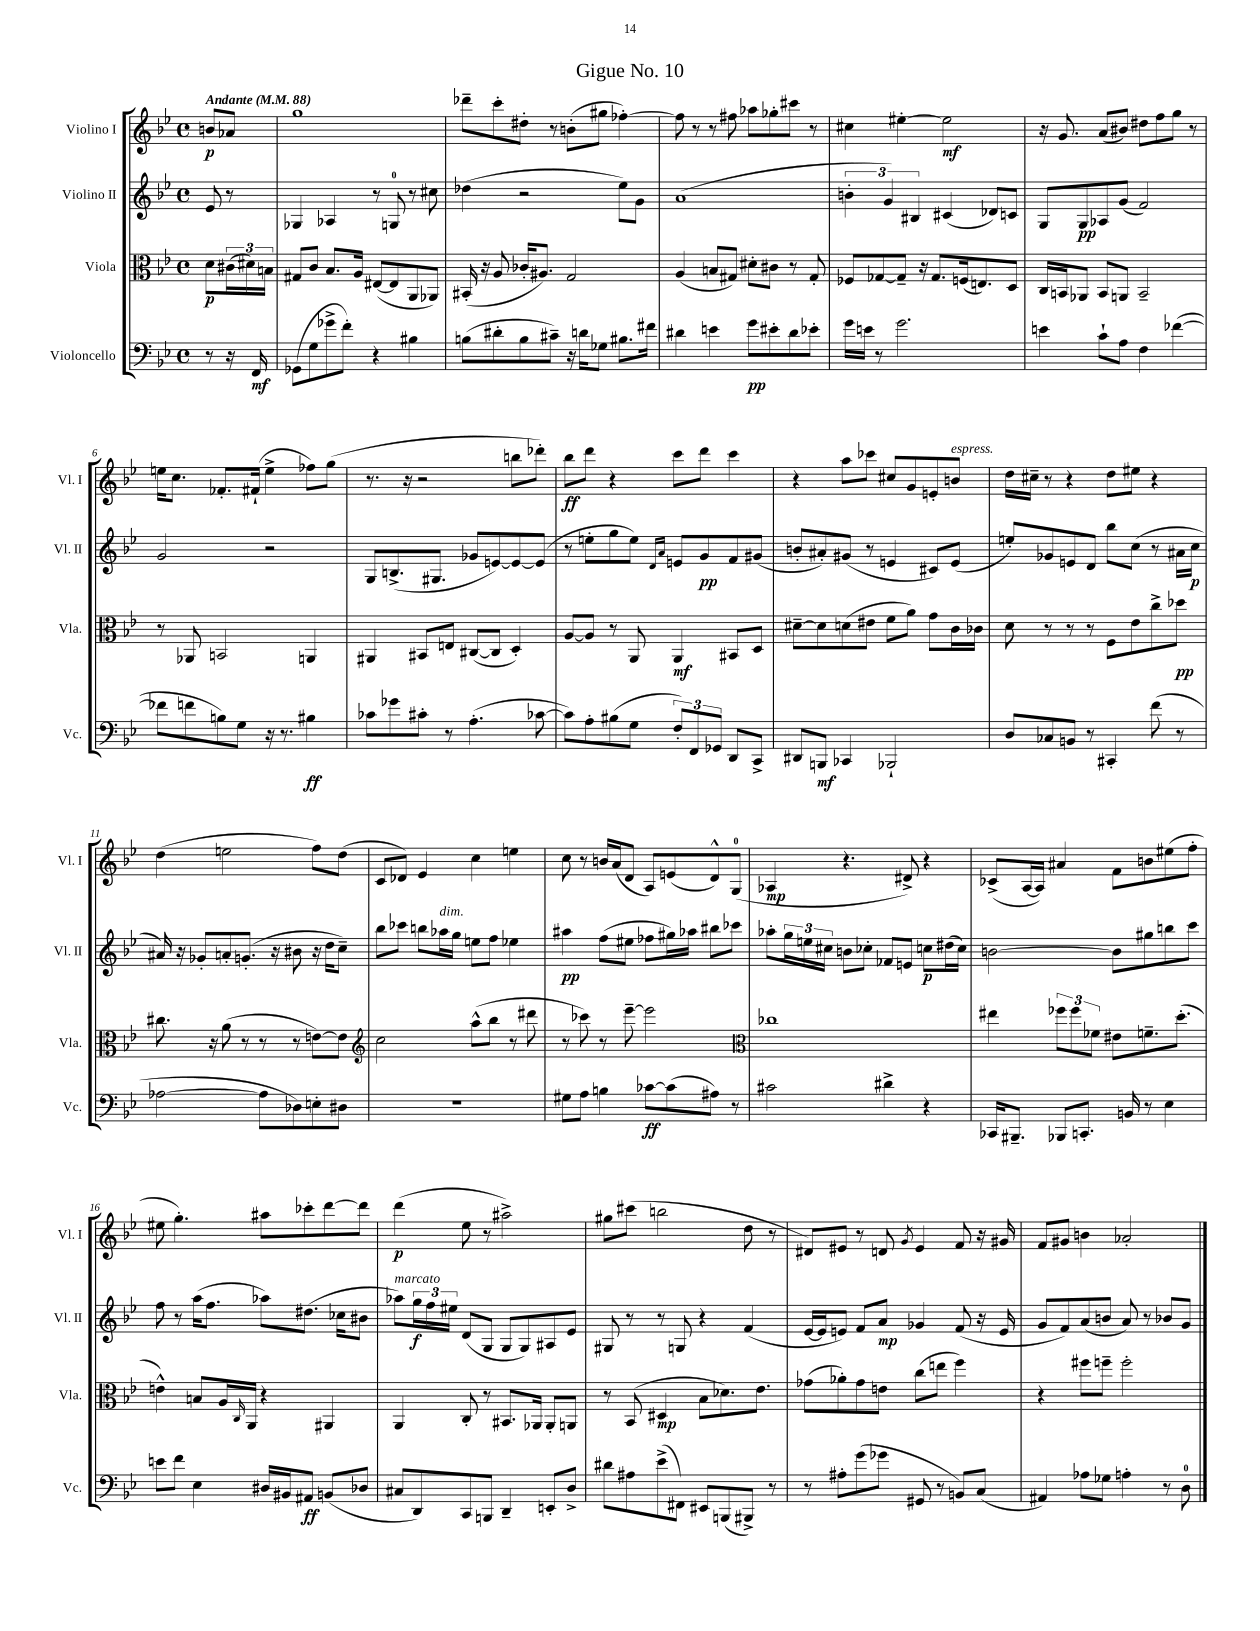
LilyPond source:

\header { title = "Gigue No. 10" }
<<
\new StaffGroup <<
\new Staff = "s0" \with { instrumentName = "Violino I" shortInstrumentName = "Vl. I" } {
    \clef treble \key bes \major \defaultTimeSignature \time 4/4 \partial 4 \tempo "Andante" 4 = 88
    b'8\p aes'8 |
    g''1 |
    des'''8-- c'''8-. dis''8-. r8 b'8-.( gis''8 fes''4~-.) |
    fes''8 r8 r8 fis''8 aes''8 ges''8-. cis'''8 r8 |
    cis''4 eis''4~-. eis''2\mf |
    r16 g'8. a'8( bis'8) dis''8 f''8 g''8 r8 |
    e''16 c''8. fes'8.-. fis'16-!( e''4-> fes''8) g''8( |
    r8. r16 r2 b''8 des'''8-.) |
    bes''8\ff d'''8 r4 c'''8 d'''8 c'''4 |
    r4 a''8 ces'''8 cis''8 g'8 e'8-. b'8^\markup { \italic "espress." } |
    d''16 cis''16-- r8 r4 d''8 eis''8 r4 |
    d''4( e''2 f''8) d''8( |
    c'8 des'8) ees'4 c''4 e''4 |
    c''8 r8 b'16 a'16( d'8 a8) e'8( d'8-^) g8-0( |
    aes4\mp r4. dis'8->) r4 |
    ces'8->( a16~ a16) ais'4 f'8 b'8 eis''8( f''8-. |
    eis''8 g''4.-.) ais''8 ces'''8-. d'''8~ d'''8 |
    d'''4\p( ees''8 r8 ais''2->) |
    gis''8 cis'''8( b''2 d''8 r8 |
    dis'8) eis'8 r8 d'8 \acciaccatura { g'8 } eis'4 f'8 r16 gis'16 |
    f'8 gis'8 b'4 aes'2-. \bar "|." |
}
\new Staff = "s1" \with { instrumentName = "Violino II" shortInstrumentName = "Vl. II" } {
    \clef treble \key bes \major \defaultTimeSignature \time 4/4 \partial 4
    ees'8 r8 |
    ges4 aes4 r8 g8-0 r8 cis''8 |
    des''4( r2 ees''8) g'8 |
    a'1( |
    \tuplet 3/2 { b'4-. g'4) bis4 } cis'4( des'8) c'8 |
    g8 g8\pp aes8 g'8( f'2) |
    g'2 r2 |
    g8 b8.->( gis8. ges'8 e'8~) e'8~ e'8( |
    r8 e''8-. g''8 e''8) \grace { d'16 a'16 } e'8 g'8\pp f'8 gis'8( |
    b'8-. ais'8-.) gis'8( r8 e'4 cis'8) e'8( |
    e''8-.) ges'8 e'8 d'8 bes''8 c''8( r8 ais'16 c''16\p |
    ais'16) r16 ges'8-. a'8-. g'8.-.( r16 bis'8 r16 d''16 c''8--) |
    bes''8 ces'''8 b''8 aes''16^\markup { \italic "dim." } g''16 e''8 f''8 ees''4 |
    ais''4\pp f''8( eis''8 fes''8 gis''16) aes''16 bis''8 ces'''8 |
    aes''8-. \tuplet 3/2 { g''16 e''16 cis''16 } b'8 ces''8-. fes'8 e'8 c''8\p dis''16( c''16) |
    b'2~ b'8 gis''8 b''8 c'''8 |
    f''8 r8 a''16( f''8. aes''8) dis''8.( ces''16 bis'8 |
    aes''8^\markup { \italic "marcato" }) \tuplet 3/2 { g''16\f f''16 eis''16 } d'8( g8 g8 g8) ais8 ees'8 |
    gis8 r8 r8 g8 r4 f'4( |
    ees'16~ ees'16 e'8) f'8 a'8\mp ges'4 f'8( r16 e'16 |
    g'8 f'8) a'8( b'8 a'8) r8 bes'8 g'8 \bar "|." |
}
\new Staff = "s2" \with { instrumentName = "Viola" shortInstrumentName = "Vla." } {
    \clef alto \key bes \major \defaultTimeSignature \time 4/4 \partial 4
    d'8\p \tuplet 3/2 { cis'16( dis'16) b16 } |
    gis8 c'8 bes8. a16 eis8~( eis8 a,8 aes,8) |
    bis,16-.( r16 a8 ces'16-. ais8.) g2 |
    a4( b8 gis8) dis'8-. cis'8 r8 gis8-. |
    fes8 ges8~ ges8-- r16 ges8. f16( e8.) d8 |
    c16 b,16 aes,8 b,8 a,8 b,2-- |
    r8 aes,8 b,2 a,4 |
    ais,4 bis,8 e8 cis8~( cis8 d4-.) |
    a8~ a8 r8 a,8 a,4\mf bis,8 d8 |
    dis'8~-- dis'8 d'8( eis'8 f'8 a'8) g'8 c'16 ces'16 |
    d'8 r8 r8 r8 f8 ees'8 c''8-> des''8\pp |
    cis''8. r16 a'8( r8 r8 r8 e'8~) e'8 |
    \clef treble c''2 a''8-^( bes''8 r8 dis'''8 |
    r8 ces'''8) r8 ees'''8~-- ees'''2 |
    \clef alto ces''1 |
    eis''4 \tuplet 3/2 { fes''8 fes''8 fes'8 } eis'8 f'8.-- d''8.-.( |
    e'4-^) b8 a16 \grace { c16 } a,16 r4 ais,4 |
    a,4 c8-. r8 bis,8. aes,16 aes,8-. a,8 |
    r8 bes,8( dis4\mp bes8 des'8.) ees'8. |
    ges'8( aes'8-.) ges'8 e'8 c''8( e''8 f''4) |
    r4 fis''8 f''8-- f''2-. \bar "|." |
}
\new Staff = "s3" \with { instrumentName = "Violoncello" shortInstrumentName = "Vc." } {
    \clef bass \key bes \major \defaultTimeSignature \time 4/4 \partial 4
    r8 r16 f,16\mf |
    ges,8( g8 ges'8-> f'8-.) r4 bis4 |
    b8( dis'8-. b8 cis'8--) r16 d'16 ges8 bis8. fis'16 |
    dis'4 e'4 g'8\pp eis'8-. dis'8 ees'8-. |
    g'16 e'16 r8 g'2. |
    e'4 c'8-! a8 f4 fes'4~( |
    fes'8 f'8 b8) g8 r16 r8. bis4\ff |
    ces'8 ges'8 cis'8-. r8 a4.-.( ces'8~ |
    ces'8) a8-. bis8( g8 \tuplet 3/2 { f8-.) f,8 ges,8 } d,8 c,8-> |
    dis,8 b,,8\mf ces,4 bes,,2-! |
    d8 ces8 b,8 r8 cis,4-. f'8( r8 |
    aes2~ aes8 des8) e8-. dis8 |
    R1 |
    gis8 a8 b4 ces'8~\ff ces'8( ais8) r8 |
    cis'2 dis'4-> r4 |
    ces,16 bis,,8.-- bes,,8 c,8.-. b,16 r8 ees4 |
    e'8 f'8 ees4 dis16 bis,16 ais,8\ff b,8( des8 |
    cis8 d,8) c,8 b,,8 d,4-- e,8-. d8-> |
    dis'8 ais8 ees'8->( fis,8) eis,8 b,,8( bis,,8->) r8 |
    r8 ais8-. g'8( ges'8 gis,8 r8 b,8) c8( |
    ais,4) aes8 ges8 a4-. r8 d8-0 \bar "|." |
}
>>
>>
